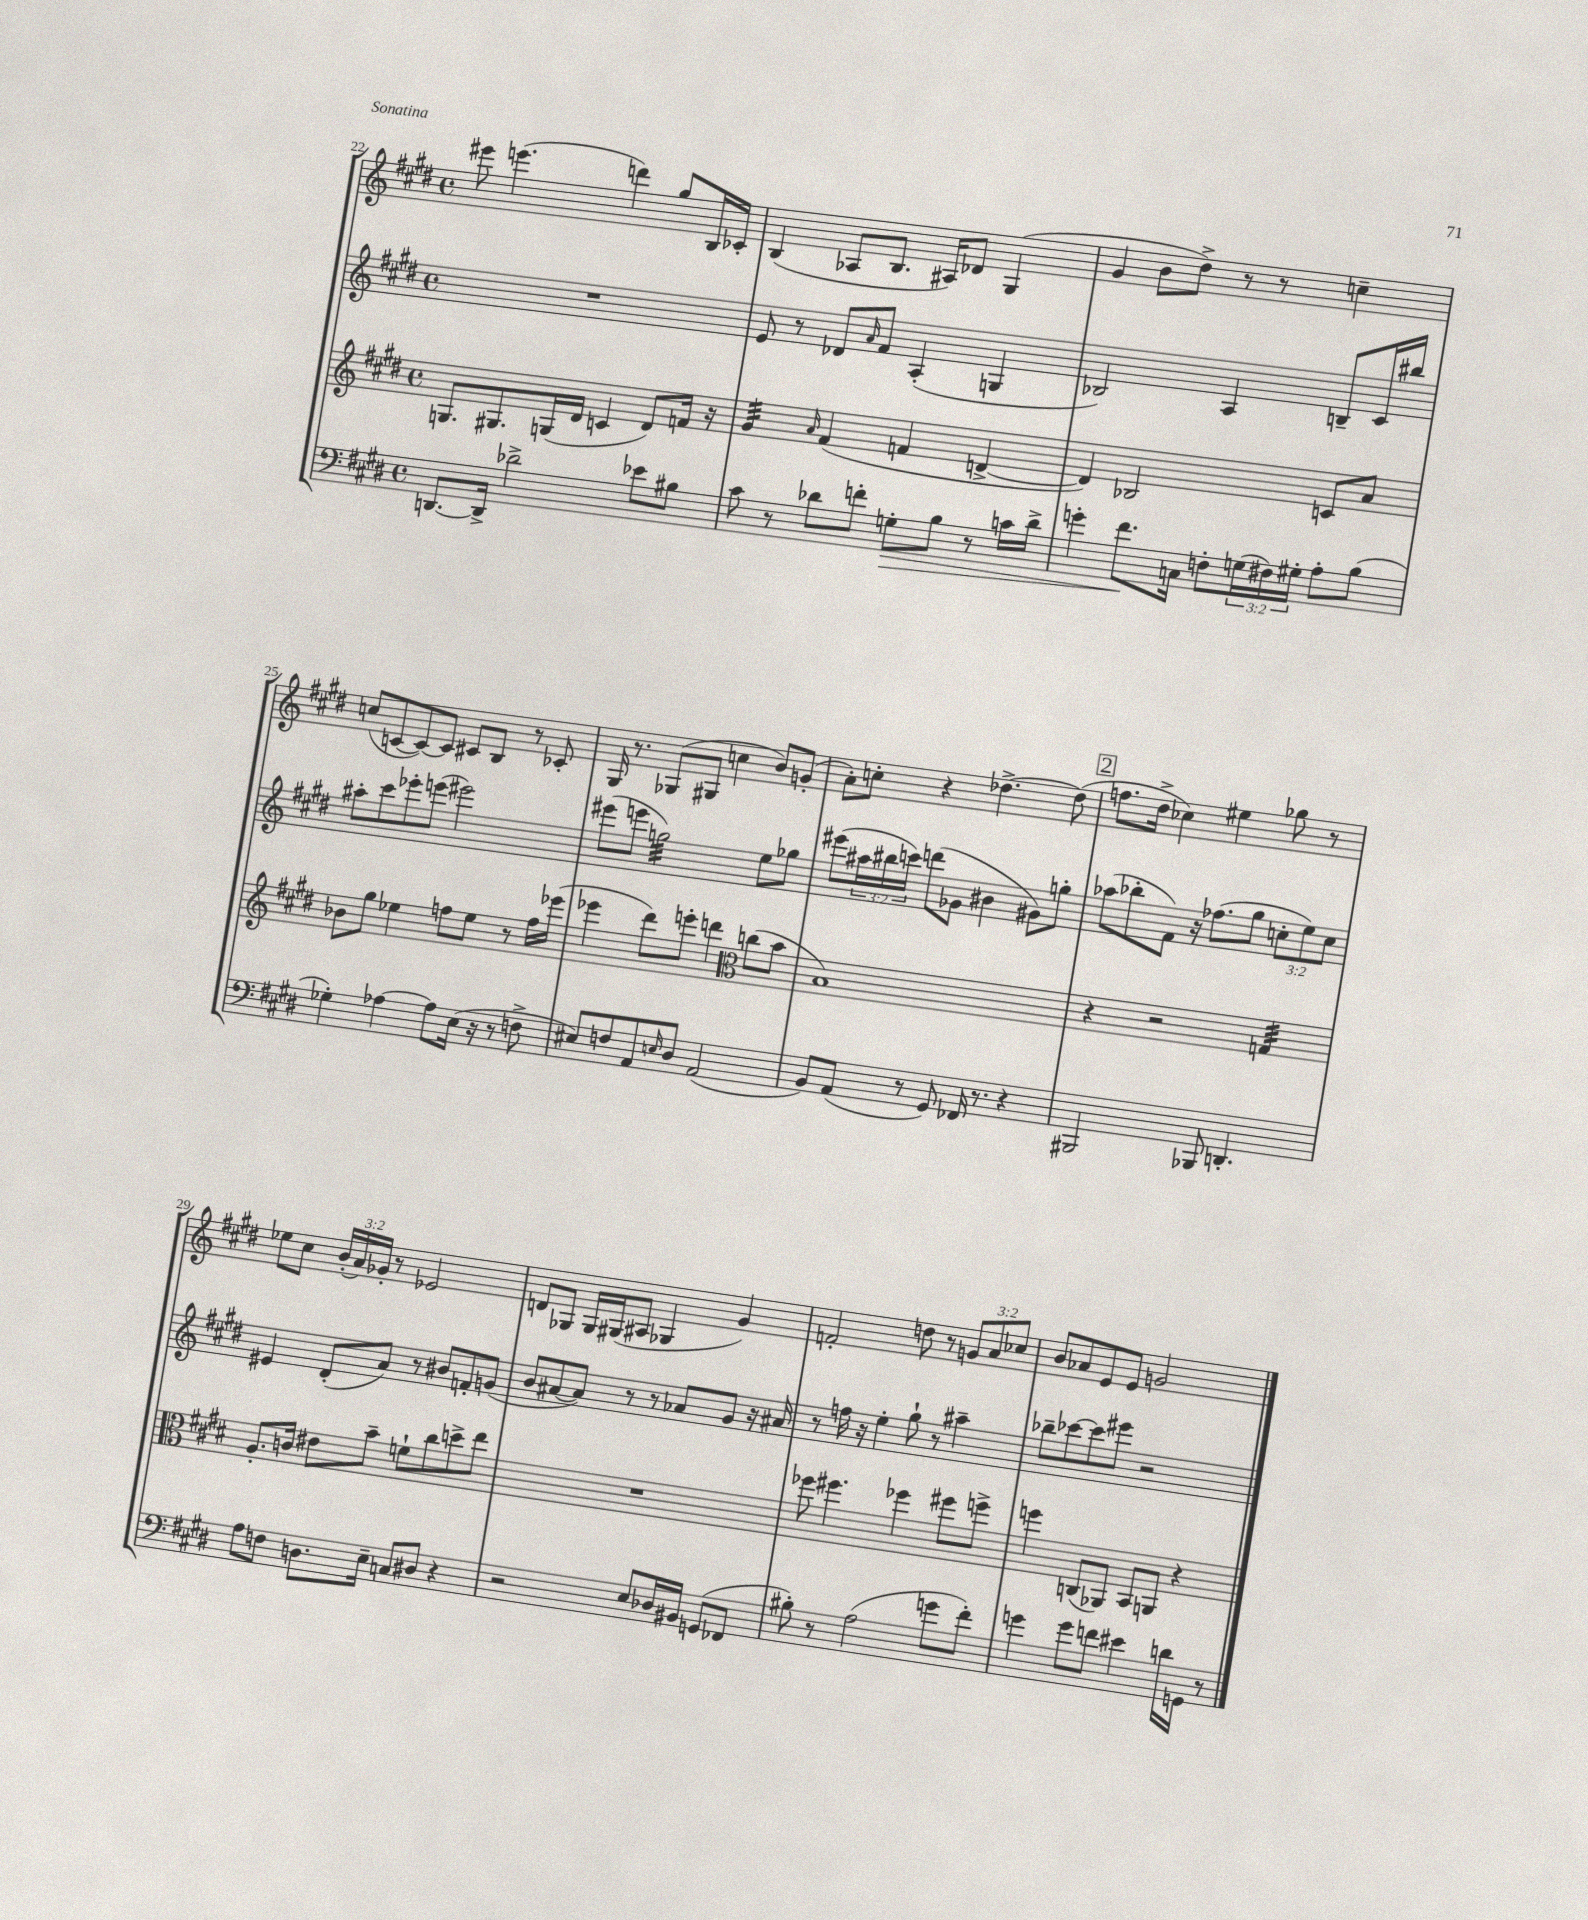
<<
\new StaffGroup <<
\new Staff = "s0" {
    \clef treble \key e \major \defaultTimeSignature \time 4/4 \override Staff.TupletNumber.text = #tuplet-number::calc-fraction-text
    eis'''8 e'''4.( d'''4) gis''8 b16 ces'16-. |
    b4( aes8 b8. ais16) des'8 gis4( |
    gis'4 b'8 dis''8->) r8 r8 c''4-- |
    c''8( c'8~ c'8~) c'8 cis'8 b8 r8 ces'8-. |
    gis16 r8. ges8( gis8 c''4 b'8) g'8-.( |
    a'8-.) c''8-. r4 des''4.~-> des''8( |
    \mark \markup { \box "2" } f''8. dis''16-> ces''4) eis''4 ges''8 r8 |
    ees''8 cis''8 \tuplet 3/2 { b'16-.( a'16) ges'16-. } r8 ees'2 |
    d'8 ges8 ges16 gis16( ais8 ges4 gis'4) |
    f'2-. d''8 r8 \tuplet 3/2 { g'8 a'8 ces''8 } |
    b'8 aes'8 e'8 e'8 g'2 \bar "|." |
}
\new Staff = "s1" {
    \clef treble \key e \major \defaultTimeSignature \time 4/4 \override Staff.TupletNumber.text = #tuplet-number::calc-fraction-text
    R1 |
    e'8 r8 des'8 \grace { a'16 } fis'8 a4-.( g4 |
    bes2) a4 b8-- cis'16 bis''16 |
    ais''8-. cis'''8 ees'''8-. e'''8( eis'''2) |
    eis'''8( e'''8 g''2:32) e''8 ges''8 |
    eis'''8( \tuplet 3/2 { ais''16 bis''16 c'''16) } d'''8( ges'8 bis'4 gis'8) g''8-. |
    \mark \markup { \box "2" } aes''8( bes''8-. fis'8) r16 fes''8.( gis''8 \tuplet 3/2 { c''8-. e''8) c''8 } |
    eis'4 dis'8-.( a'8) r8 bis'8 f'8-. g'8( |
    b'8 ais'8~ ais'8) r8 r8 aes'8 gis'8 r16 ais'16 |
    r8 f''16 r16 e''4-. gis''8-! r8 ais''4-- |
    bes''8-- ces'''8~ ces'''8 eis'''8 r2 \bar "|." |
}
\new Staff = "s2" {
    \clef treble \key e \major \defaultTimeSignature \time 4/4
    g8. gis8. g16( dis'16 c'4 dis'8) f'16 r16 |
    gis'4:32 \grace { a'16 } fis'4( f'4 d'4~-> |
    d'4) bes2 c'8 a'8 |
    bes'8 gis''8 ees''4 f''8 ees''8 r8 f''16 ees'''16( |
    ees'''4 dis'''8) e'''8-. d'''4 \clef alto c''8( b'8 |
    b1) |
    \mark \markup { \box "2" } r4 r2 g4:32 |
    a8.-. c'16 eis'8 b'8-- f'8-! cis''8 d''8-> e''8 |
    R1 |
    fes''8 fis''4. fes''4 fis''8 f''8-> |
    f''4 c8( aes,8) b,8 a,8 r4 \bar "|." |
}
\new Staff = "s3" {
    \clef bass \key e \major \defaultTimeSignature \time 4/4 \override Staff.TupletNumber.text = #tuplet-number::calc-fraction-text
    d,8.~ d,16-> des'2-> ees'8 bis8 |
    cis'8 r8 des'8 f'8-. g8-.\> b8 r8 c'16 des'16-> |
    g'4-. fis'8.\! c16 f8-. \tuplet 3/2 { g16( fis16) gis16-. } a8-. b8( |
    ges4-.) aes4~ aes8 e16( r16 r8 f8-> |
    eis8) f8 a,8 \grace { e16 } dis8 a,2( |
    b,8) a,8( r8 gis,8) fes,16 r8. r4 |
    \mark \markup { \box "2" } bis,,2 bes,,8 d,4.-. |
    a8 f8 d8. e16-- c8 dis8 r4 |
    r2 e8 des16 bis,16 g,8( fes,8 |
    bis8-.) r8 a2( g'8 fis'8-.) |
    g'4 g'8 f'8 eis'4 d'16 g,16 r8 \bar "|." |
}
>>
>>
\layout { \context { \Score currentBarNumber = #22 } }
